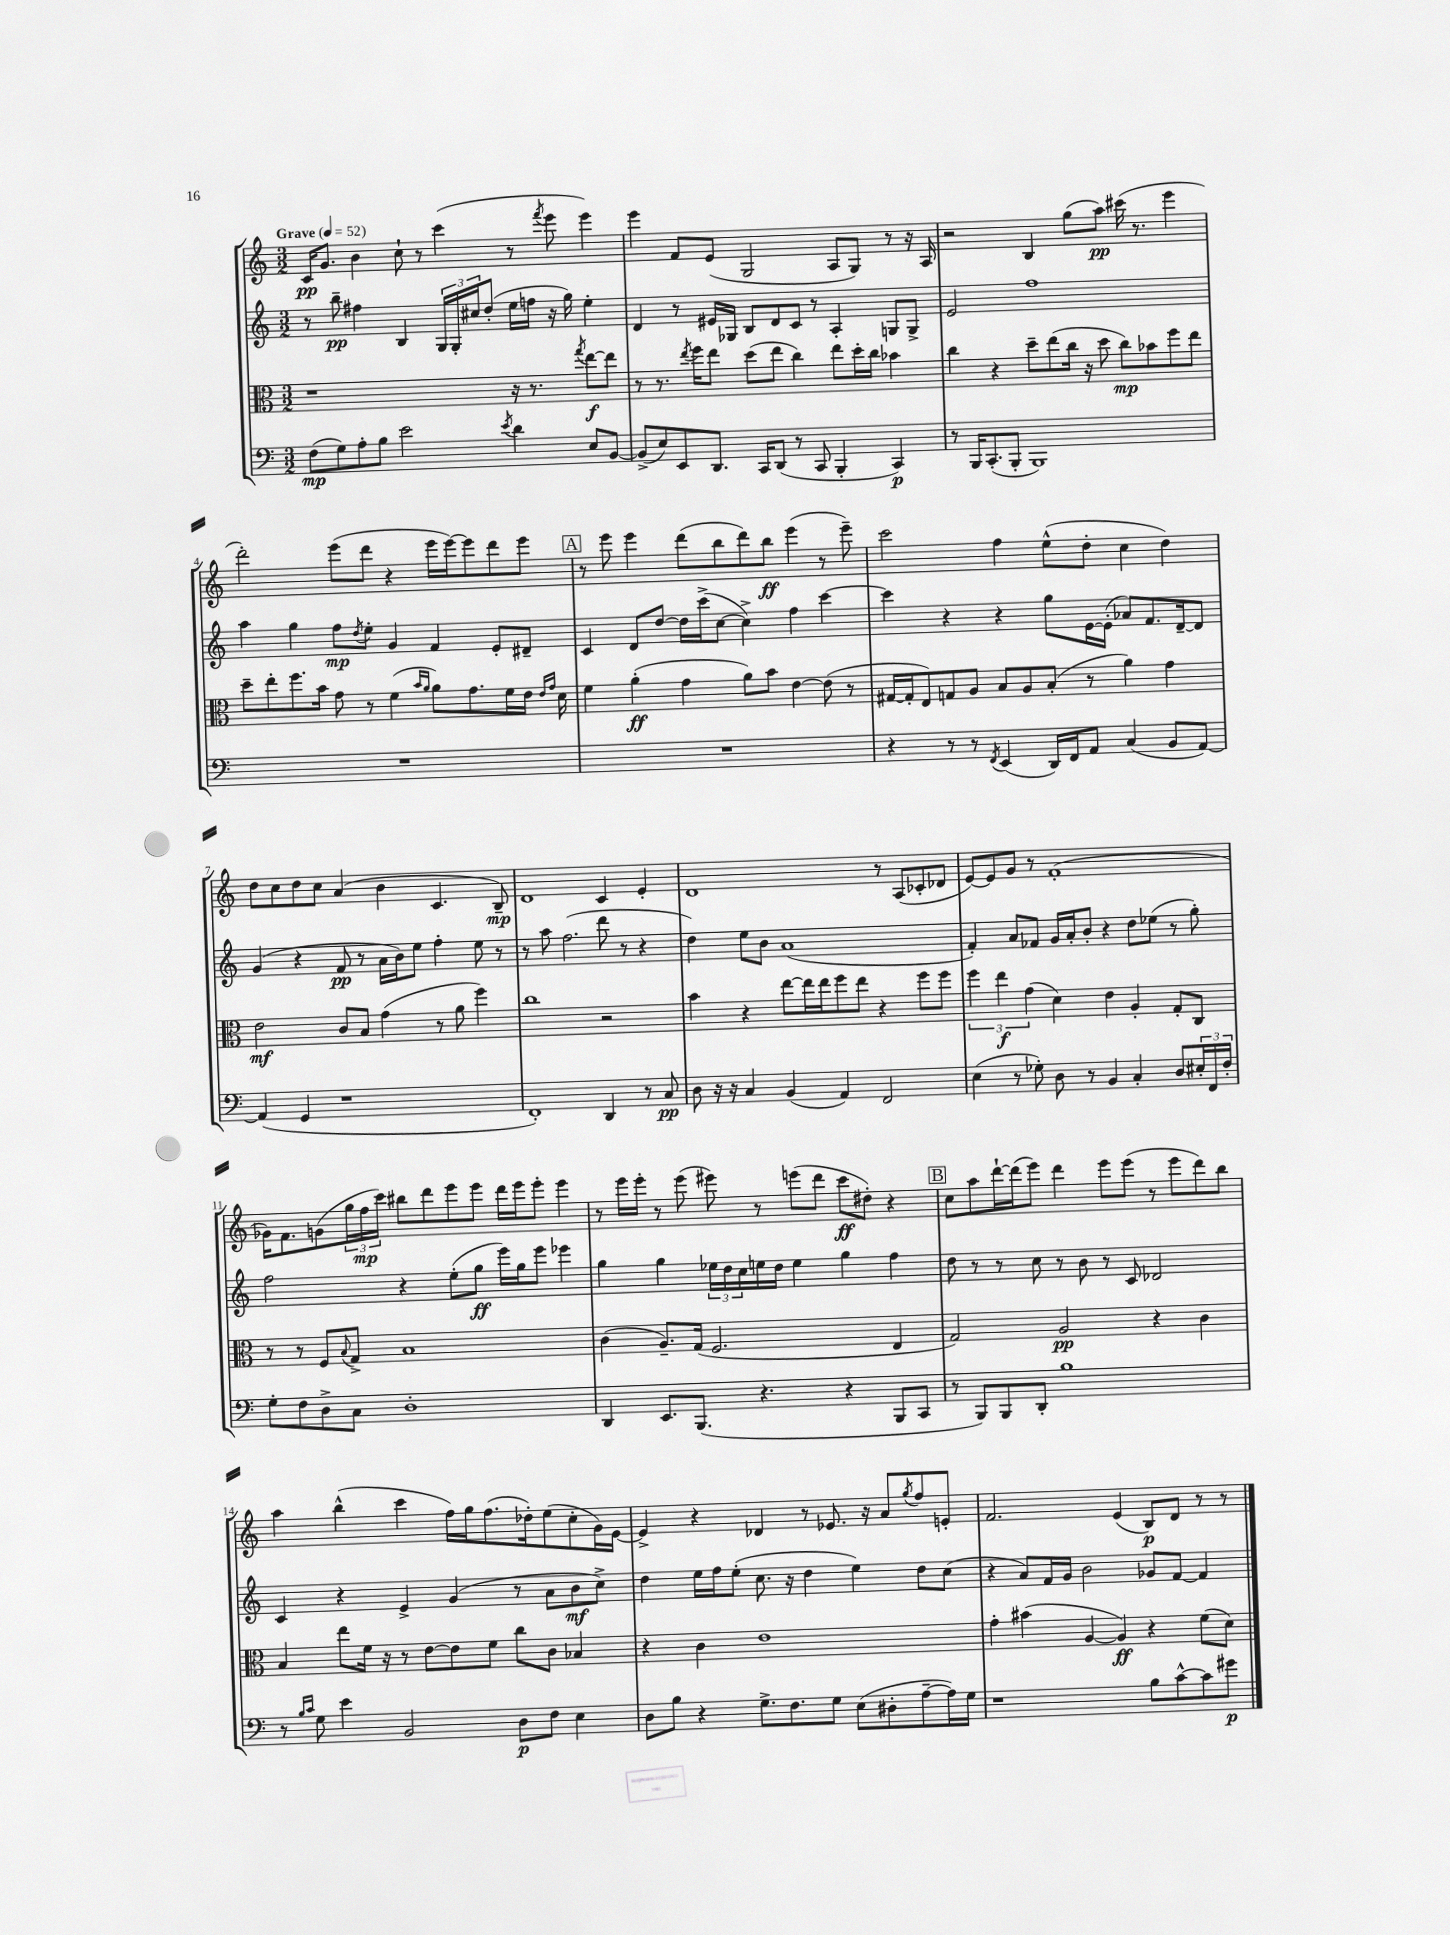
<<
\new StaffGroup <<
\new Staff = "s0" {
    \clef treble \key c \major \numericTimeSignature \time 3/2 \tempo "Grave" 4 = 52
    c'16\pp g'8. b'4 c''8-! r8 c'''4( r8 \acciaccatura { f'''8 } e'''8 e'''4) |
    e'''4 f'8 e'8( g2 a8 g8) r8 r16 a16 |
    r2 b4 g''8( a''8\pp) cis'''16( r8. e'''4 |
    d'''2-.) e'''8( d'''8 r4 e'''16 e'''16~) e'''8 d'''8 e'''8 |
    \mark \markup { \box "A" } r8 e'''8 e'''4 d'''8( b''8 d'''8) b''8\ff e'''4( r8 e'''8--) |
    c'''2 f''4 e''8-^( d''8-. c''4 d''4) |
    d''8 c''8 d''8 c''8 a'4( b'4 c'4. b8--\mp) |
    d'1 c'4 e'4-. |
    d'1 r8 a8( ces'8-. des'8 |
    e'8~) e'8 g'8 r8 f'1-.( |
    ges'16) f'8. g'8( \tuplet 3/2 { g''16 f''16\mp c'''16) } bis''8 d'''8 e'''8 e'''8 d'''16 e'''16 e'''8-. e'''4 |
    r8 e'''16 e'''16-. r8 e'''8( eis'''8) r8 e'''8( d'''8 c'''8\ff dis''8-.) r4 |
    \mark \markup { \box "B" } c''8 a''8 d'''16~-! d'''16( e'''8) d'''4 e'''8 e'''8( r8 e'''8 d'''8) b''8 |
    a''4 b''4-^( c'''4 f''16) g''16 f''8.( des''16-.) e''8( c''8-. g'16) e'16~ |
    e'4-> r4 des'4 r8 ees'8. r16 a'8 \acciaccatura { g''8 } f''8 e'8-. |
    f'2. e'4( b8\p) d'8 r8 r8 \bar "|." |
}
\new Staff = "s1" {
    \clef treble \key c \major \numericTimeSignature \time 3/2
    r8 b''8--\pp fis''4 b4 \tuplet 3/2 { g16 g16-. cis''16 } d''8-.( e''16 f''16 r16 g''16) e''4-. |
    d'4 r8 eis'16 ges16 b8 d'8 c'8 r8 a4-. g8 g8-> |
    e'2 f''1 |
    a''4 g''4 f''8\mp \acciaccatura { d''8 } e''8-. g'4 f'4 e'8-. dis'8-- |
    \mark \markup { \box "A" } c'4 d'8 d''8~ d''16 c'''16->( c''8~ c''4->) f''4 c'''4~ |
    c'''4 r4 r4 g''8 e'16~ e'16-.( aes'8) f'8. d'16~-- d'8 |
    g'4( r4 f'8\pp r8 a'16 b'16) e''8 f''4-. e''8 r8 |
    r8 a''8 f''2.( d'''8 r8 r4 |
    d''4) e''8 b'8 a'1( |
    f'4-.) a'8 fes'8 g'16 a'16-. b'8-. r4 d''8 ees''8( r8 g''8-.) |
    f''2 r4 e''8-.( g''8\ff e'''16) g''16 e'''8 ees'''4 |
    g''4 g''4 \tuplet 3/2 { ees''16 d''16 c''16 } e''16 d''16 e''4 g''4 f''4 |
    \mark \markup { \box "B" } d''8 r8 r8 c''8 r8 b'8 r8 c'8 des'2 |
    c'4 r4 e'4-> g'4( r8 a'8 b'8\mf c''8->) |
    d''4 e''16 f''16 e''8-.( c''8. r16 d''4 e''4) d''8 c''8( |
    r4 a'8) f'16 g'16 b'2 ges'8 f'8~ f'4 \bar "|." |
}
\new Staff = "s2" {
    \clef alto \key c \major \numericTimeSignature \time 3/2
    r1 r16 r8. \acciaccatura { g''8 } e''8~\f e''8 |
    r8 r8. \acciaccatura { e''8 } f''16 e''8 d''8( e''8 c''4) e''8 d''16-. c''16 bes'4 |
    c''4 r4 d''8-- e''8( c''16 r16 d''8 c''8\mp) bes'8 f''8 e''8 |
    d''8-- e''8-. f''8. b'16 g'8 r8 f'4( \grace { b'16 a'16 } a'8) g'8. f'16 e'16 \grace { e'16 g'16 } d'16 |
    \mark \markup { \box "A" } f'4 a'4-.\ff( g'4 a'8) b'8 e'4~ e'8( r8 |
    gis16~ gis16-. e8) g8 a8 b8 a8 b8-.( r8 a'4) g'4 |
    e'2\mf c'8 b8 g'4( r8 a'8 f''4) |
    c''1 r2 |
    b'4 r4 e''8~ e''16 e''16 f''8 e''8 r4 f''8 f''8 |
    \tuplet 3/2 { f''4 e''4\f g'4( } d'4) e'4 a4-. g8-. c8 |
    r8 r8 f8 \appoggiatura { b8 } g8-> b1 |
    c'4( a8.--) g16( f2. e4 |
    \mark \markup { \box "B" } g2) a2\pp r4 c'4 |
    b4 e''8 f'16 r16 r8 e'8~ e'8 f'8 c''8 c'8 bes4 |
    r4 c'4 e'1 |
    g'4-. bis'4( a4~ a4\ff) r4 f'8( d'8) \bar "|." |
}
\new Staff = "s3" {
    \clef bass \key c \major \numericTimeSignature \time 3/2
    f8\mp( g8) a8-. b8 e'2 \acciaccatura { e'8 } d'4 e8 b,8~ |
    b,8->( e8) e,8 d,8. c,16 d,8( r8 c,8 b,,4-. c,4\p) |
    r8 b,,16 c,8.-.( b,,8-. b,,1) |
    R1. |
    \mark \markup { \box "A" } R1. |
    r4 r8 r8 \acciaccatura { f,8 } e,4( d,16) f,16 a,8 c4( b,8 a,8~) |
    a,4( g,4 r1 |
    f,1-.) d,4 r8 c8\pp |
    d8 r16 r16 c4 b,4( a,4) f,2 |
    e4( r8 ges8-.) d8 r8 b,4 c4-. d8 \tuplet 3/2 { eis16-. f,16 f16-. } |
    g8-. f8 d8-> c8 d1-. |
    d,4 e,8. b,,8.( r4. r4 b,,8 c,8 |
    \mark \markup { \box "B" } r8 b,,8) b,,8 d,8-. b1 |
    r8 \grace { b16 c'16 } g8 e'4 b,2 d8\p f8 e4 |
    d8 b8 r4 g8.-> f8. g8 e8( dis8-. a8~-- a16) g16 |
    r1 b8 c'8~-^ c'8 gis'8\p \bar "|." |
}
>>
>>
